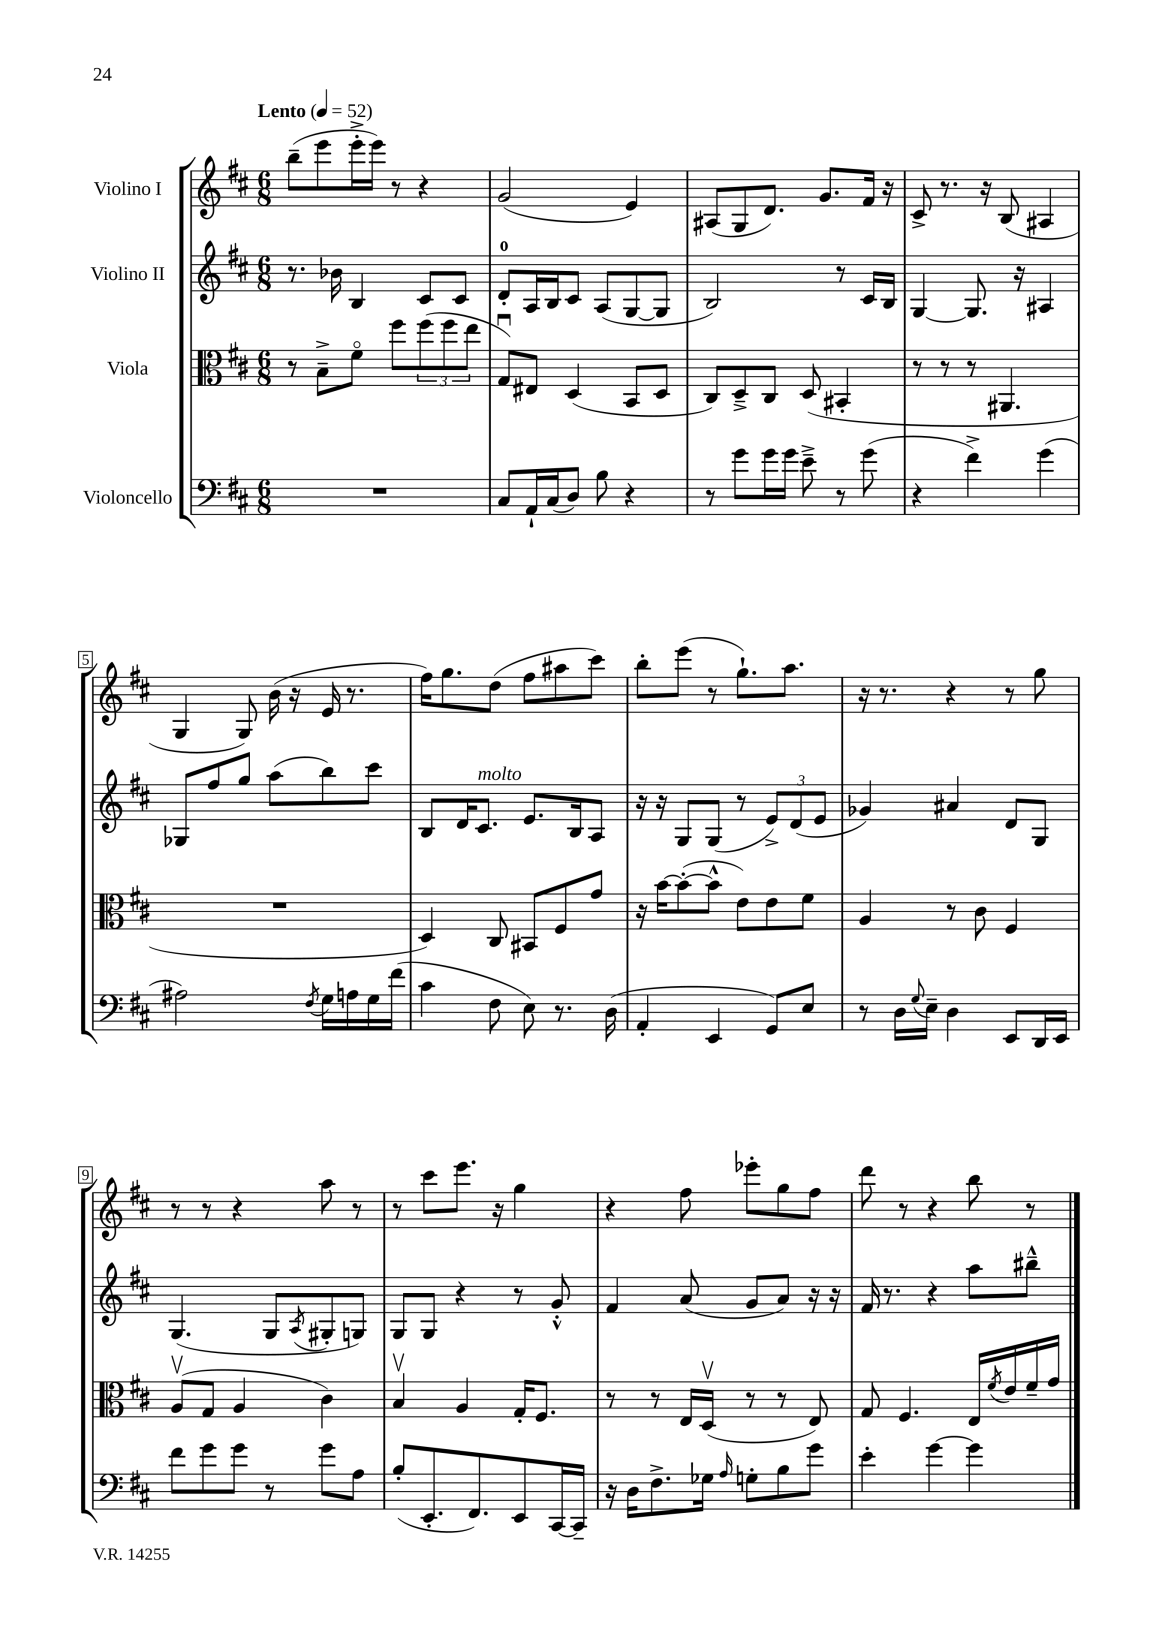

**kern	**kern	**kern	**kern
*part4	*part3	*part2	*part1
*staff4	*staff3	*staff2	*staff1
*I"Violoncello	*I"Viola	*I"Violino II	*I"Violino I
*clefF4	*clefC3	*clefG2	*clefG2
*k[f#c#]	*k[f#c#]	*k[f#c#]	*k[f#c#]
*M6/8	*M6/8	*M6/8	*M6/8
*MM52	*MM52	*MM52	*MM52
=1	=1	=1	=1
!	!	!	!LO:TX:a:B:t=Lento
2.r	8r	8.r	(8bb~\L
.	8B~^\L	.	8eee\
.	.	16b-X\	.
.	8f#\J	4B/	16eee'^\L
.	.	.	16eee\JJ)
.	8ff#\L	.	8r
.	(12ff#\	8c#/L	4r
.	12ff#\	.	.
.	.	8c#/J	.
.	12ee\J	.	.
=2	=2	=2	=2
8C#/L	8Gu/L)	8d'/L	(2g/
16AA`/L	8E#X/J	16A/L	.
(16C#/J	.	16B/J	.
8D/J)	(4D/	8c#/J	.
8B\	.	(8A/L	.
4r	8BB/L	[8G/	4e/)
.	8D/J	8G/J]	.
=3	=3	=3	=3
8r	8C#/L)	2B/)	(8A#X/L
8g\L	8D~^/	.	8G/
16g\L	8C#/J	.	8.d/J)
16g\JJ	.	.	.
8e~^\	(8D/	.	.
.	.	.	8.g/L
8r	4BB#X'/	8r	.
(8g\	.	16c#/LL	16f#/Jk
.	.	16B/JJ	16r
=4	=4	=4	=4
4r	8r	[4G/	8c#^/
.	8r	.	8.r
4f#^\)	8r	8.G/]	.
.	.	.	16r
.	4.AA#X/	.	(8B/
.	.	16r	.
(4g\	.	4A#X/	4A#X/
!!LO:LB:g=z
=5	=5	=5	=5
2A#X\)	2.r	8G-X/L	4G/
.	.	8ff#/	.
.	.	8gg/J	8G/)
.	.	(8aa\L	(16b\
.	.	.	16r
8qF#/	.	.	.
16G\LL	.	8bb\)	16e/
16An\	.	.	8.r
16G\	.	8ccc#\J	.
(16f#\JJ	.	.	.
=6	=6	=6	=6
4c#\	4D/)	8B/L	16ff#\KL)
.	.	.	8.gg\
.	.	16d/K	.
!	!	!LO:TX:a:i:t=molto	!
.	.	8.c#/J	.
8F#\	8C#/	.	(8dd\J
8E\)	8BB#X/L	8.e/L	8ff#\L
8.r	8F#/	.	8aa#X\
.	.	16B/k	.
.	8g/J	8A/J	8ccc#\J)
(16D\	.	.	.
=7	=7	=7	=7
4AA'/	16r	16r	8bb'\L
.	[16b\KL	16r	.
.	(8b'\_	8G/L	(8eee\J
4EE/	8b^^\J]	(8G/J	8r
.	8e\L)	8r	8.gg`\L)
8GG/L)	8e\	12e^/L)	.
.	.	.	8.aa\J
.	.	(12d/	.
8E/J	8f#\J	.	.
.	.	12e/J	.
=8	=8	=8	=8
8r	4A/	4g-X/)	16r
.	.	.	8.r
16D\LL	.	.	.
8qqG/	.	.	.
16E~\JJ	.	.	.
4D\	8r	4a#X/	4r
.	8c#\	.	.
8EE/L	4F#/	8d/L	8r
16DD/L	.	8G/J	8gg\
16EE/JJ	.	.	.
!!LO:LB:g=z
=9	=9	=9	=9
8f#\L	(8Av/L	(4.G/	8r
8g\	8G/J	.	8r
8g\J	4A/	.	4r
8r	.	8G/L	.
.	.	8qA/	.
8g\L	4c#\)	8G#X'/	8aa\
8A\J	.	8Gn/J)	8r
=10	=10	=10	=10
(8B'/L	4Bv/	8G/L	8r
8.EE'/	.	8G/J	8ccc#\L
.	4A/	4r	8.eee\J
8.FF#/)	.	.	.
.	.	.	16r
8EE/	16G'/KL	8r	4gg\
.	8.F#/J	.	.
[16CC#/L	.	8g'^^/	.
16CC#~/JJ]	.	.	.
=11	=11	=11	=11
16r	8r	4f#/	4r
16D\KL	.	.	.
8.F#^\	8r	.	.
.	16E/LL	(8a/	8ff#\
16G-X\Jk	(16Dv/JJ	.	.
16qqA/	.	.	.
8Gn'\L	8r	8g/L	8eee-X'\L
8B\	8r	8a/J)	8gg\
8g\J	8E/)	16r	8ff#\J
.	.	16r	.
=12	=12	=12	=12
4e'\	8G/	16f#/	8ddd\
.	.	8.r	.
.	4.F#/	.	8r
[4g\	.	4r	4r
4g\]	16E/LL	8aa\L	8bb\
.	8qf#/	.	.
.	16e/	.	.
.	16f#~/	8bb#X~^^\J	8r
.	16g/JJ	.	.
==	==	==	==
*-	*-	*-	*-
